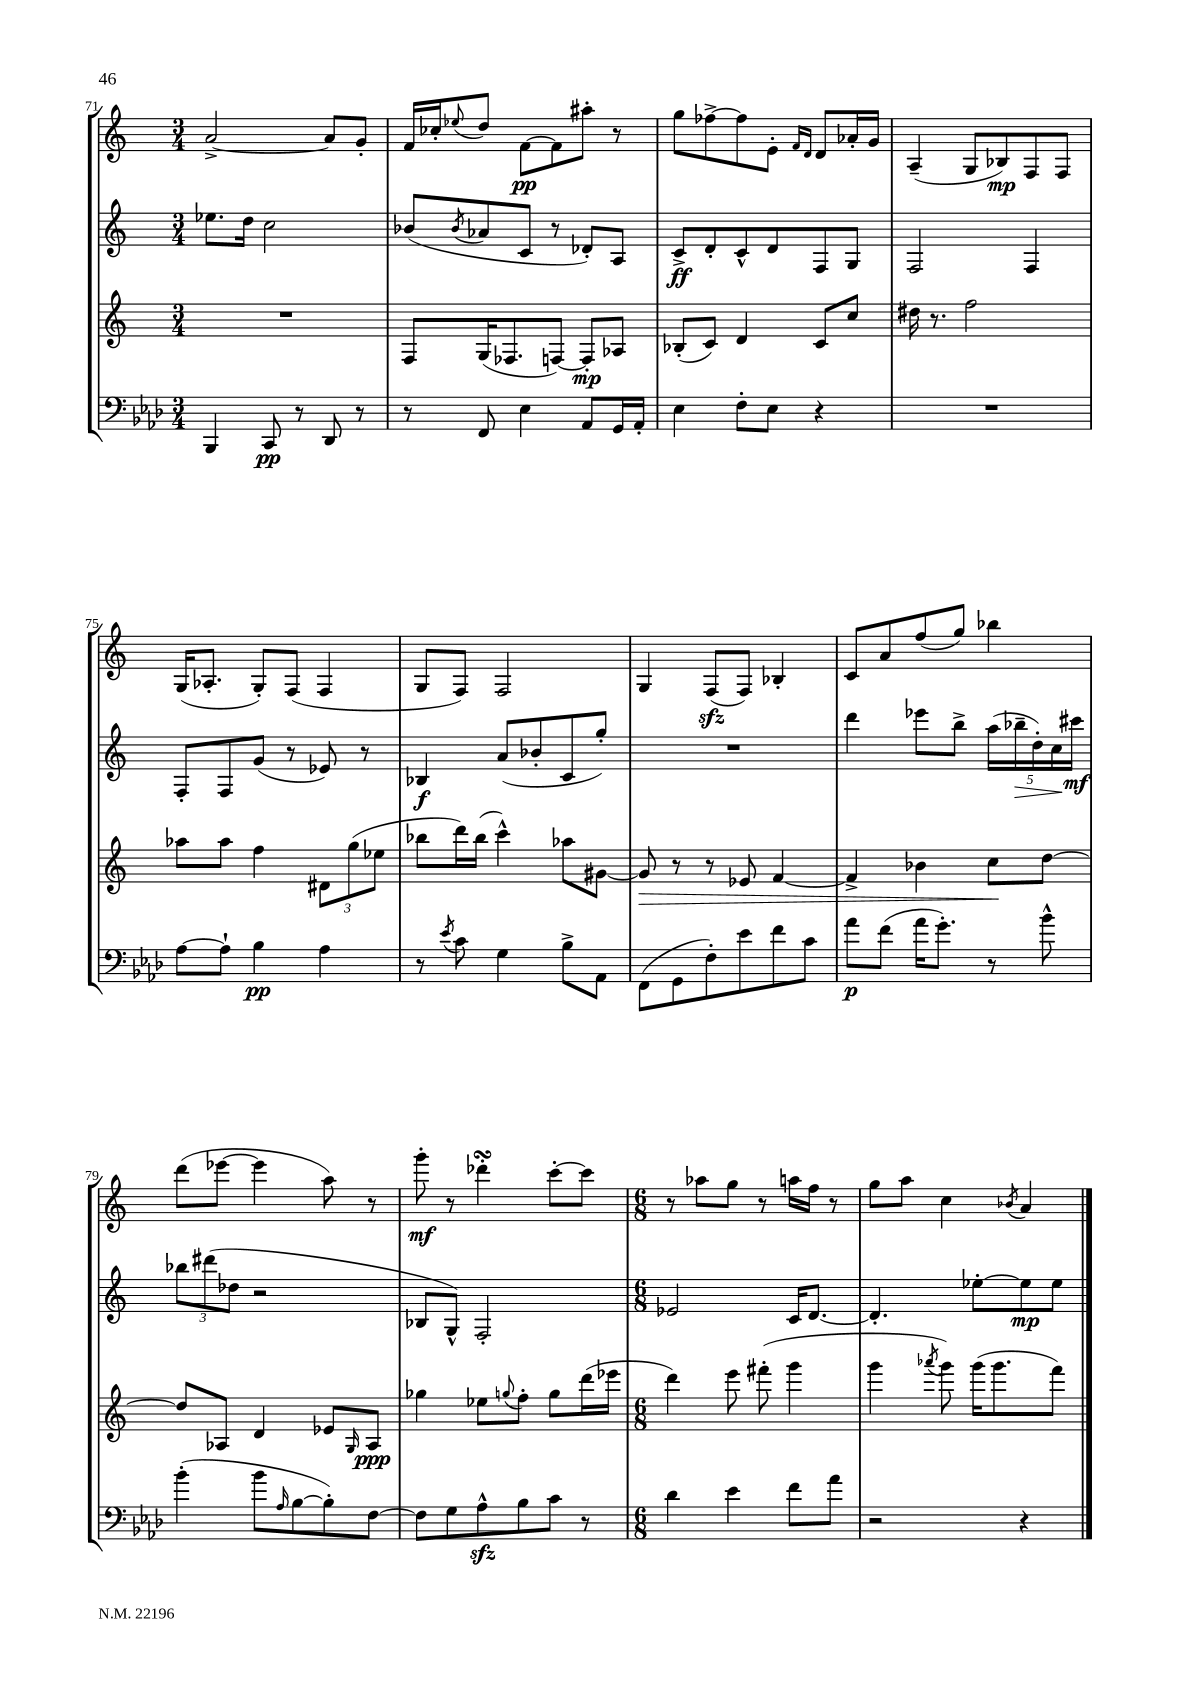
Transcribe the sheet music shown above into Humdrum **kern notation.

**kern	**dynam	**kern	**dynam	**kern	**dynam	**kern	**dynam
*part4	*part4	*part3	*part3	*part2	*part2	*part1	*part1
*staff4	*staff4	*staff3	*staff3	*staff2	*staff2	*staff1	*staff1
*clefF4	*	*clefG2	*	*clefG2	*	*clefG2	*
*k[b-e-a-d-]	*	*k[]	*	*k[]	*	*k[]	*
*M3/4	*	*M3/4	*	*M3/4	*	*M3/4	*
=71	=71	=71	=71	=71	=71	=71	=71
4BBB-/	.	2.r	.	8.ee-X\L	.	[2a^/	.
.	.	.	.	16dd\Jk	.	.	.
8CC/	pp	.	.	2cc\	.	.	.
8r	.	.	.	.	.	.	.
8DD-/	.	.	.	.	.	8a/L]	.
8r	.	.	.	.	.	8g'/J	.
=72	=72	=72	=72	=72	=72	=72	=72
8r	.	8F/L	.	(8b-X/L	.	16f/LL	.
.	.	.	.	.	.	16cc-X'/J	.
.	.	.	.	8qb-/	.	8qqee-X/	.
8FF/	.	(16G/K	.	8a-X/	.	8dd/J	.
.	.	8.F-X/	.	.	.	.	.
4E-\	.	.	.	8c/J	.	[8f\L	pp
.	.	[8Fn/J)	.	8r	.	8f\]	.
8AA-/L	.	8F'/L]	mp	8d-X'/L)	.	8aa#X'\J	.
16GG/L	.	8A-X/J	.	8A/J	.	8r	.
16AA-'/JJ	.	.	.	.	.	.	.
=73	=73	=73	=73	=73	=73	=73	=73
4E-\	.	(8B-X'/L	.	8c^/L	ff	8gg\L	.
.	.	8c/J)	.	8d'/	.	[8ff-X^\	.
8F'\L	.	4d/	.	8c^^/	.	8ff-\]	.
8E-\J	.	.	.	8d/	.	8e'\J	.
.	.	.	.	.	.	16qqf/LL	.
.	.	.	.	.	.	16qqd/JJ	.
4r	.	8c/L	.	8F/	.	8d/L	.
.	.	8cc/J	.	8G/J	.	16a-X'/L	.
.	.	.	.	.	.	16g/JJ	.
=74	=74	=74	=74	=74	=74	=74	=74
2.r	.	16dd#X\	.	2F/	.	(4A~/	.
.	.	8.r	.	.	.	.	.
.	.	2ff\	.	.	.	8G/L	.
.	.	.	.	.	.	8B-X/)	mp
.	.	.	.	4F/	.	8F/	.
.	.	.	.	.	.	8F/J	.
!!LO:LB:g=z
=75	=75	=75	=75	=75	=75	=75	=75
[8A-\L	.	8aa-X\L	.	8F'/L	.	(16G/KL	.
.	.	.	.	.	.	8.A-X'/J	.
8A-`\J]	.	8aa-\J	.	8F/	.	.	.
4B-\	pp	4ff\	.	(8g/J	.	8G'/L)	.
.	.	.	.	8r	.	(8F/J	.
4A-\	.	12d#X\L	.	8e-X/)	.	4F/	.
.	.	(12gg\	.	.	.	.	.
.	.	.	.	8r	.	.	.
.	.	12ee-X\J	.	.	.	.	.
=76	=76	=76	=76	=76	=76	=76	=76
8r	.	8bb-X\L	.	4B-X/	f	8G/L	.
8qe-/	.	.	.	.	.	.	.
8c\	.	16ddd\L)	.	.	.	8F/J)	.
.	.	(16bb-\JJ	.	.	.	.	.
4G\	.	4ccc^^\)	.	(8a/L	.	2F/	.
.	.	.	.	8b-X'/	.	.	.
8B-^\L	.	8aa-X\L	.	8c/	.	.	.
8AA-\J	.	[8g#X\J	.	8gg'/J)	.	.	.
=77	=77	=77	=77	=77	=77	=77	=77
!	!	!	!LO:HP:b	!	!	!	!
(8FF\L	.	8g#/]	>	2.r	.	4G/	.
8GG\	.	8r	.	.	.	.	.
8F'\)	.	8r	.	.	.	(8Fzz/L	.
8e-\	.	8e-X/	.	.	.	8F/J)	.
8f\	.	[4f/	.	.	.	4B-X'/	.
8c\J	.	.	.	.	.	.	.
=78	=78	=78	=78	=78	=78	=78	=78
8a-\L	p	4f^/]	.	4ddd\	.	8c/L	.
(8f\J	.	.	.	.	.	8a/	.
16a-\KL	.	4b-X\	.	8eee-X\L	.	(8ff/	.
8.g'\J)	.	.	.	.	.	.	.
.	.	.	.	8bb^\J	.	8gg/J)	.
8r	.	8cc\L	.	(20aa\LL	.	4bb-X\	.
!	!	!	!	!	!LO:HP:b	!	!
.	.	.	.	20bb-X~\	>	.	.
.	.	.	.	20dd'\)	.	.	.
8b-^^\	.	[8dd\J	]	.	.	.	.
.	.	.	.	20cc\	.	.	.
.	.	.	.	20ccc#X\JJ	] mf	.	.
!!LO:LB:g=z
=79	=79	=79	=79	=79	=79	=79	=79
(4b-'\	.	8dd/L]	.	12bb-X\L	.	(8ddd\L	.
.	.	.	.	(12ddd#X\	.	.	.
.	.	8A-X/J	.	.	.	[8eee-X\J	.
.	.	.	.	12dd-X\J	.	.	.
8b-\L	.	4d/	.	2r	.	4eee-\]	.
16qqA-/	.	.	.	.	.	.	.
[8B-\	.	.	.	.	.	.	.
8B-'\])	.	8e-X/L	.	.	.	8aa\)	.
.	.	16qqG/	.	.	.	.	.
[8F\J	.	8A-/J	ppp	.	.	8r	.
=80	=80	=80	=80	=80	=80	=80	=80
8F\L]	.	4gg-X\	.	8B-X/L	.	8ggg'\	mf
8G\	.	.	.	8G^^/J)	.	8r	.
8A-zz^^\	.	8ee-X\L	.	2F'/	.	4ddd-XsSSs'\	.
.	.	8qqggn/	.	.	.	.	.
8B-\	.	8ff'\J	.	.	.	.	.
8c\J	.	8gg\L	.	.	.	[8ccc'\L	.
8r	.	(16ddd\L	.	.	.	8ccc\J]	.
.	.	16eee-X\JJ	.	.	.	.	.
=81	=81	=81	=81	=81	=81	=81	=81
*M6/8	*	*M6/8	*	*M6/8	*	*M6/8	*
4d-\	.	4ddd\)	.	2e-X/	.	8r	.
.	.	.	.	.	.	8aa-X\L	.
4e-\	.	8eee\	.	.	.	8gg\J	.
.	.	(8fff#X'\	.	.	.	8r	.
8f\L	.	4ggg\	.	16c/KL	.	16aan\LL	.
.	.	.	.	[8.d/J	.	16ff\JJ	.
8a-\J	.	.	.	.	.	8r	.
=82	=82	=82	=82	=82	=82	=82	=82
2r	.	4ggg\	.	4.d'/]	.	8gg\L	.
.	.	.	.	.	.	8aa\J	.
.	.	8qaaa-X/	.	.	.	.	.
.	.	8ggg\)	.	.	.	4cc\	.
.	.	(16ggg\KL	.	[8ee-X'\L	.	.	.
.	.	8.ggg\	.	.	.	.	.
.	.	.	.	.	.	8qb-X/	.
4r	.	.	.	8ee-\]	mp	4a/	.
.	.	8fff\J)	.	8ee-\J	.	.	.
==	==	==	==	==	==	==	==
*-	*-	*-	*-	*-	*-	*-	*-
